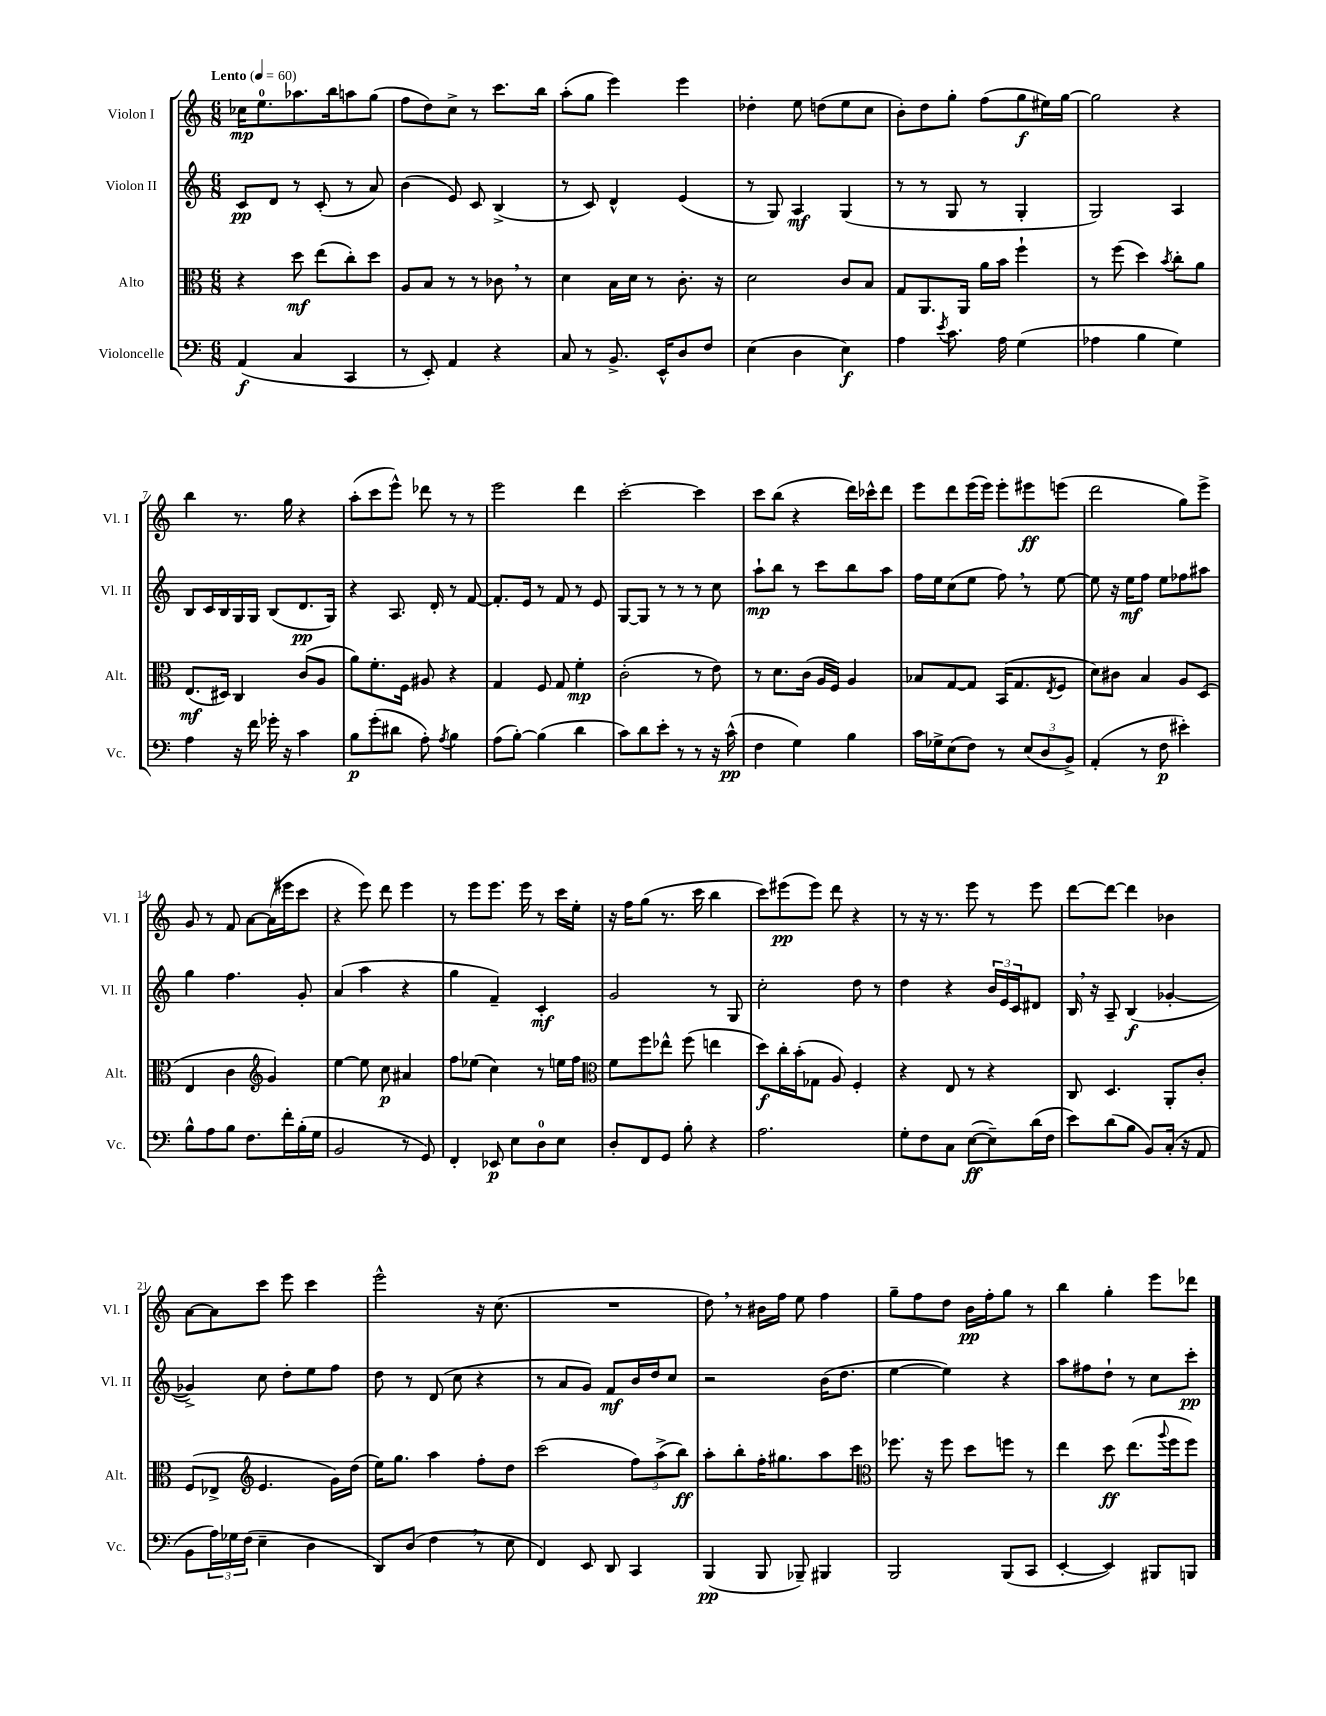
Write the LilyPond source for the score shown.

<<
\new StaffGroup <<
\new Staff = "s0" \with { instrumentName = "Violon I" shortInstrumentName = "Vl. I" } {
    \clef treble \key c \major \numericTimeSignature \time 6/8 \tempo "Lento" 4 = 60
    ces''16\mp e''8.-0 aes''8. b''16 a''8 g''8( |
    f''8 d''8) c''8-> r8 c'''8. b''16 |
    a''8-.( g''8 e'''4) e'''4 |
    des''4-. e''8 d''8( e''8 c''8 |
    b'8-.) d''8 g''8-. f''8( g''8\f eis''16) g''16~ |
    g''2 r4 |
    b''4 r8. g''16 r4 |
    a''8-.( c'''8 e'''8-^) des'''8 r8 r8 |
    e'''2 d'''4 |
    c'''2~-. c'''4 |
    c'''8 b''8( r4 d'''16) ces'''16-^ d'''8 |
    e'''8 d'''8 e'''16( e'''16) e'''8-. eis'''8\ff e'''8( |
    d'''2 g''8) e'''8-> |
    g'8 r8 f'8 a'8~ a'16( eis'''16 c'''8 |
    r4 e'''8) d'''8 e'''4 |
    r8 e'''8 e'''8. e'''16 r8 c'''16 e''16-. |
    r16 f''16 g''8( r8. c'''16 b''4 |
    c'''8) eis'''8\pp( eis'''8) d'''8 r4 |
    r8 r16 r8. e'''8 r8 e'''8 |
    d'''8~ d'''8~ d'''4 bes'4 |
    a'8~ a'8 c'''8 e'''8 c'''4 |
    e'''2-^ r16 c''8.( |
    R2. |
    d''8) \breathe r8 bis'16 f''16 e''8 f''4 |
    g''8-- f''8 d''8 b'16\pp f''16-. g''8 r8 |
    b''4 g''4-. e'''8 des'''8 \bar "|." |
}
\new Staff = "s1" \with { instrumentName = "Violon II" shortInstrumentName = "Vl. II" } {
    \clef treble \key c \major \numericTimeSignature \time 6/8
    c'8\pp d'8 r8 c'8-.( r8 a'8) |
    b'4( e'8) c'8 b4->( |
    r8 c'8) d'4-^ e'4( |
    r8 g8) a4\mf g4( |
    r8 r8 g8 r8 g4-. |
    g2) a4 |
    b8 c'16 b16 g16 g16 b8( d'8.\pp g16) |
    r4 a8. d'16-. r8 f'8~ |
    f'8.-. e'16 r8 f'8 r8 e'8 |
    g8~ g8 r8 r8 r8 c''8 |
    a''8-!\mp b''8 r8 c'''8 b''8 a''8 |
    f''16 e''16 c''8( e''8 f''8) \breathe r8 e''8~ |
    e''8 r16 e''16\mf f''8 e''8 fes''8 ais''8 |
    g''4 f''4. g'8-. |
    a'4( a''4 r4 |
    g''4 f'4--) c'4-.\mf |
    g'2 r8 g8 |
    c''2-. d''8 r8 |
    d''4 r4 \tuplet 3/2 { b'16 e'16 c'16 } dis'8 |
    b16 \breathe r16 a8-- b4\f( ges'4~-. |
    ges'4->) c''8 d''8-. e''8 f''8 |
    d''8 r8 d'8( c''8 r4 |
    r8 a'8 g'8) f'8\mf b'16 d''16 c''8 |
    r2 b'16( d''8. |
    e''4~ e''4) r4 |
    a''8 fis''8 d''8-! r8 c''8 c'''8-.\pp \bar "|." |
}
\new Staff = "s2" \with { instrumentName = "Alto" shortInstrumentName = "Alt." } {
    \clef alto \key c \major \numericTimeSignature \time 6/8
    r4 d''8\mf e''8( c''8-.) d''8 |
    a8 b8 r8 r8 ces'8 \breathe r8 |
    d'4 b16 d'16 r8 c'8.-. r16 |
    d'2 c'8 b8 |
    g8 a,8. a,16 a'16 b'16 f''4-! |
    r8 f''8( d''4) \acciaccatura { b'8 } c''8-. a'8 |
    e8.\mf( dis16) c4 c'8( a8 |
    a'8) f'8.-. f16 ais8 r4 |
    g4 f8 g8 f'4-.\mp |
    c'2-.( r8 e'8) |
    r8 d'8. c'16( a16 f16) a4 |
    bes8 g8~ g8 b,16( g8. \acciaccatura { e8 } f8 |
    d'8) cis'8 b4 a8 d8( |
    e4 c'4 \clef treble g'4) |
    e''4~ e''8 c''8\p ais'4 |
    f''8 ees''8( c''4) r8 e''16 f''16 |
    \clef alto f'8 f''8 ees''8-^ f''8( e''4 |
    d''8\f) c''16-. b'16-.( ges8 a8) f4-. |
    r4 e8 r8 r4 |
    c8 d4. a,8-. c'8-. |
    f8( ees8-> \clef treble e'4. g'16) d''16( |
    e''16) g''8. a''4 f''8-. d''8 |
    c'''2( \tuplet 3/2 { f''8) a''8->( b''8\ff) } |
    a''8-. b''8-. f''16-. gis''8. a''8 c'''8 |
    \clef alto fes''8. r16 fes''8 d''8 f''8 r8 |
    e''4 d''8\ff e''8.( \appoggiatura { a''8 } f''16 f''8) \bar "|." |
}
\new Staff = "s3" \with { instrumentName = "Violoncelle" shortInstrumentName = "Vc." } {
    \clef bass \key c \major \numericTimeSignature \time 6/8
    a,4\f( c4 c,4 |
    r8 e,8-.) a,4 r4 |
    c8 r8 b,8.-> e,16-^ d8 f8 |
    e4( d4 e4\f) |
    a4 \acciaccatura { e'8 } c'8. a16 g4( |
    aes4 b4 g4) |
    a4 r16 f'16 ges'16-. r16 c'4 |
    b8\p g'8-.( dis'8 a8-.) \acciaccatura { a8 } b4 |
    a8( b8~-.) b4( d'4 |
    c'8) d'8 e'8-. r8 r8 r16 c'16-^\pp( |
    f4 g4) b4 |
    c'16 ges16-> e8( f8) r8 \tuplet 3/2 { e8( d8 b,8->) } |
    a,4-.( r8 f8\p eis'4-.) |
    b8-^ a8 b8 f8. f'16-. b16-.( g16 |
    b,2 r8 g,8) |
    f,4-. ees,8\p e8 d8-0 e8 |
    d8-. f,8 g,8 b8-. r4 |
    a2. |
    g8-. f8 c8 e8~\ff( e8--) d'16( f16 |
    e'8) d'8( b8 b,8) c16-.( r16 a,8 |
    b,8 \tuplet 3/2 { a16) ges16 f16( } e4-- d4 |
    d,8) d8( f4 \breathe r8 e8 |
    f,4) e,8 d,8 c,4 |
    b,,4\pp( b,,8 bes,,8--) bis,,4 |
    b,,2 b,,8( c,8 |
    e,4~-. e,4) bis,,8 b,,8 \bar "|." |
}
>>
>>
